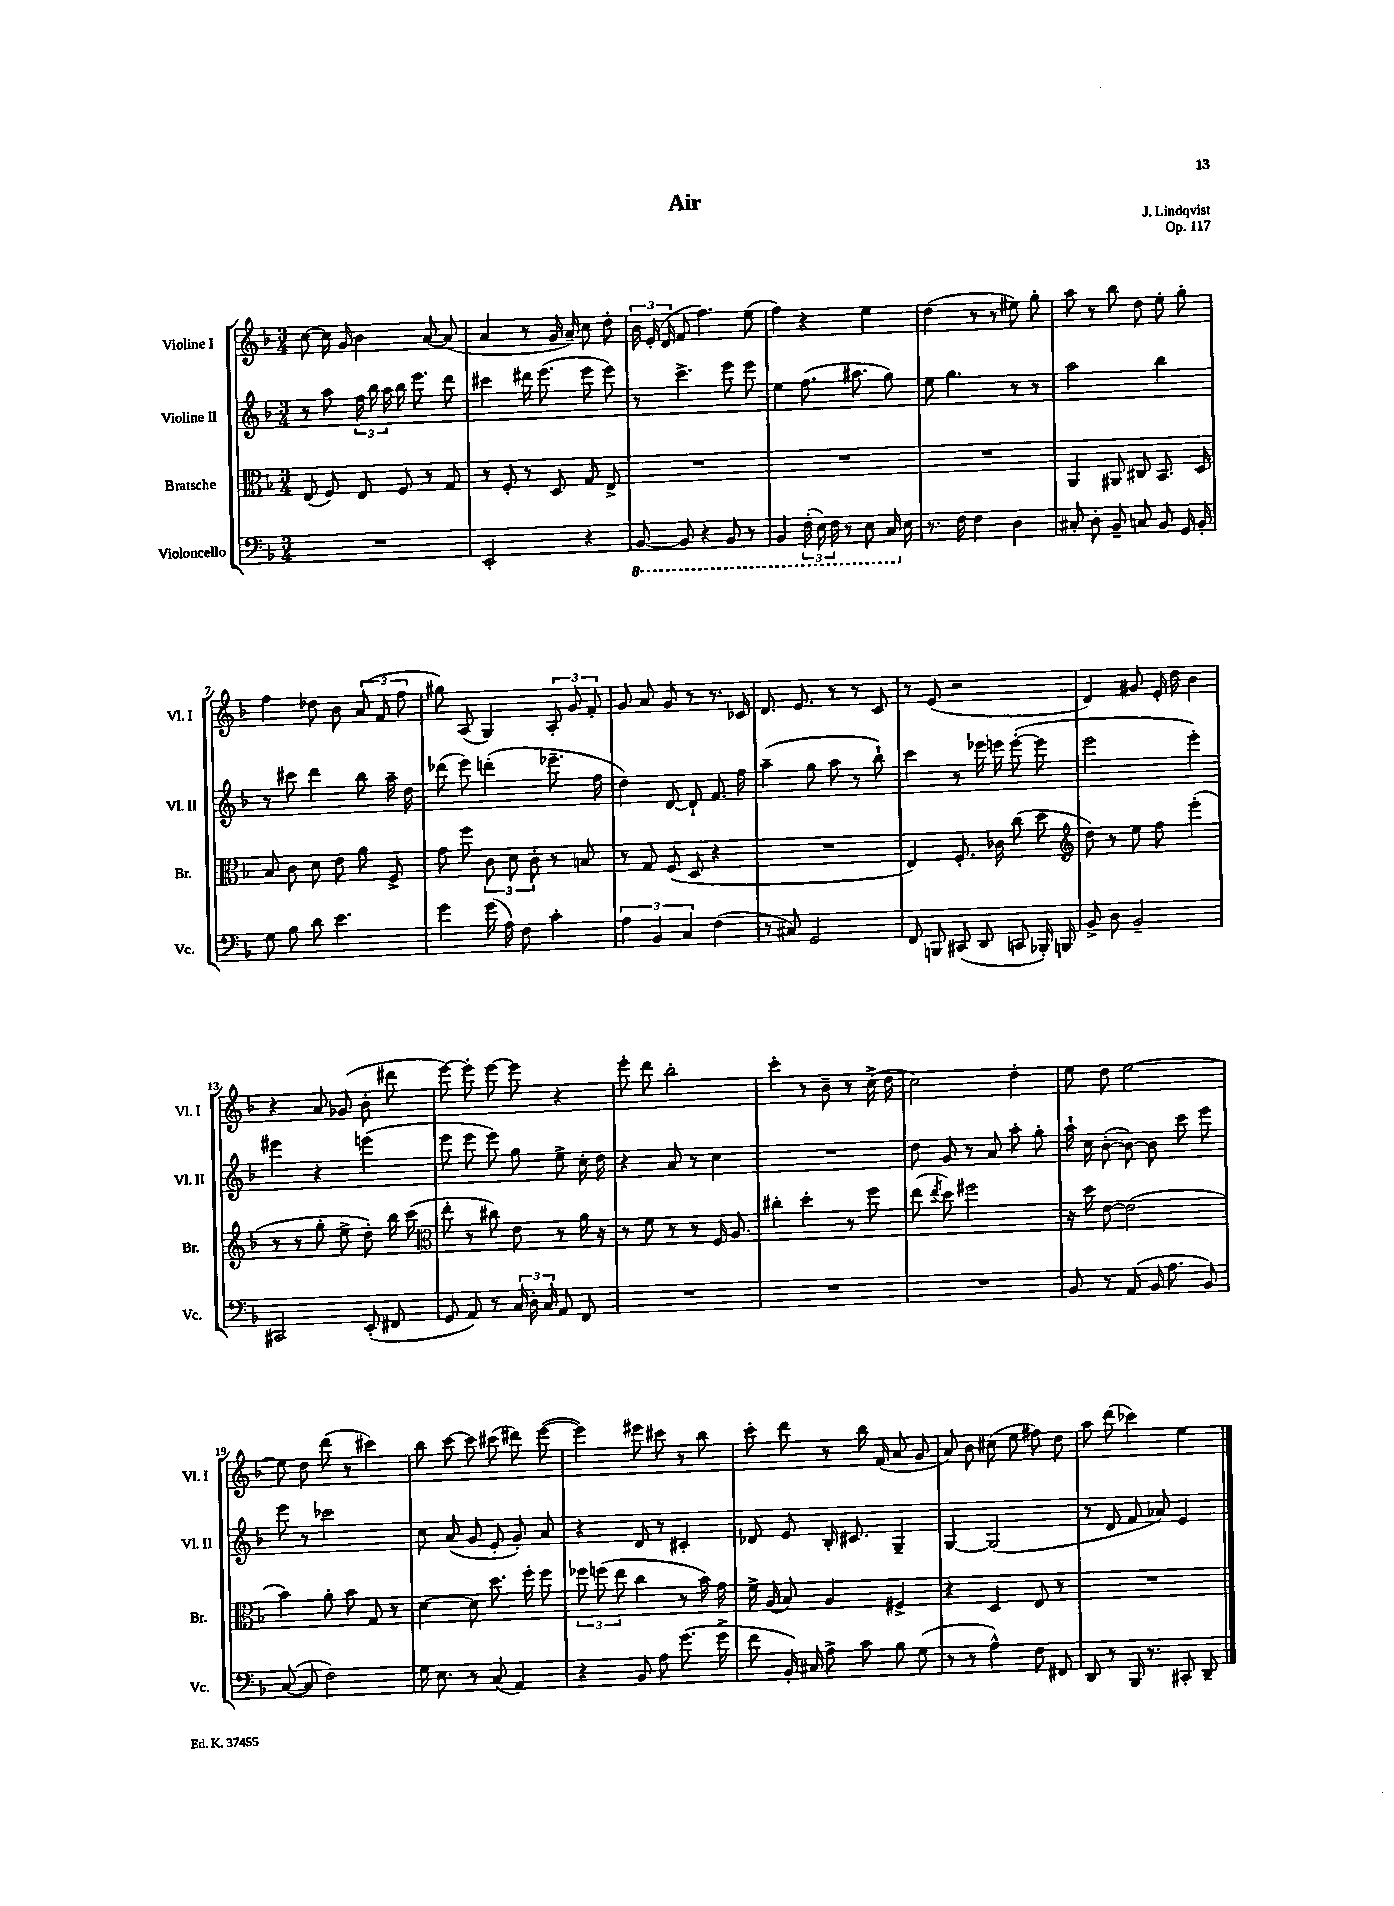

**kern	**kern	**kern	**kern
*staff4	*staff3	*staff2	*staff1
*clefF4	*clefC3	*clefG2	*clefG2
*k[b-]	*k[b-]	*k[b-]	*k[b-]
*M3/4	*M3/4	*M3/4	*M3/4
2.r	(8E	8r	[8cc
.	8F)	8aa	16cc]
.	.	.	16g
.	8E	24ff	4b-
.	.	24bb-	.
.	.	24aa	.
.	8F	16bb-	.
.	.	8.eee	.
.	8r	.	[8a
.	8G	8ddd	(8a]
=	=	=	=
2EE'	8r	4ccc#	4a
.	8F'	.	.
.	8r	16ddd#	8r
.	.	(8.eee	.
.	8D	.	16g
.	.	.	16a~)
4r	8G	8eee	8cc
.	8E^	8eee)	8dd'
=	=	=	=
[8BBB-	2.r	8r	24b-
.	.	.	(24e'
.	.	.	24d
8BBB-]	.	4.ccc^	8f
4r	.	.	4.ff)
8BBB-	.	8eee	.
8r	.	8eee	(8ee
=	=	=	=
4BBB-	2.r	4ee	4ff)
(24FF'	.	(8.ff	4r
24EE)	.	.	.
24FF	.	.	.
8r	.	.	.
.	.	8.aa#	.
8EE	.	.	4ee
16CC	.	8gg)	.
16E	.	.	.
=	=	=	=
8.r	2.r	8ee	(4dd
.	.	4.gg	.
16F	.	.	.
4F	.	.	8r
.	.	.	8r
4D	.	8r	8ee#)
.	.	8r	8gg'
=	=	=	=
8C#'	4AA	2aa	8aa
8D'	.	.	8r
8BB-~	8AA#	.	8bb-
8C	8C#	.	8dd
8BB-	8.BB-	4bb-	8ee'
16GG	.	.	8gg'
16BB-'	16D	.	.
=	=	=	=
8G	8B-	8r	4ff
8B-	8c	8ccc#	.
8d	8d	4ddd	8dd-
4.e	8e	.	8b-
.	8a	8bb-	(12a
.	.	.	12f
.	8F^	16aa~	.
.	.	.	12ff
.	.	16dd	.
=	=	=	=
4g	8g	(8ddd-	8gg#)
.	8ff	8eee)	(8A
(16g	12c	(4ddd'	4G)
16A)	.	.	.
.	12d	.	.
8F	.	.	.
.	12c'	.	.
4c'	8r	8.eee-~	12A'
.	.	.	12g
.	8B	.	.
.	.	.	12f'
.	.	16ff	.
=	=	=	=
6A	8r	4dd)	8g
.	8G	.	8a
6BB-	.	.	.
.	(8F	[8d	8g
6C	.	.	.
.	8D	8d`]	8r
(4F	4r	8.f	8.r
.	.	16ff	16c-
=	=	=	=
8r	2.r	(4aa~	8.d
8C#)	.	.	.
.	.	.	8.e
2GG	.	8gg	.
.	.	8aa	8r
.	.	8r	8r
.	.	8bb-`)	8c
=	=	=	=
8FF	4E)	4ccc	8r
8BBB	.	.	(8e
(8CC#	8.F'	8r	2r
8DD	.	16eee-	.
.	16c-	16eee	.
8CC	(8cc	([8eee'	.
16BBB-')	8dd	8eee]	.
16BBB	.	.	.
=	=	=	=
*	*clefG2	*	*
8BB-^	8dd)	2eee	4d)
8D	8r	.	.
2BB-~	8ee	.	8g#
.	8ff	.	16e'
.	.	.	16dd
.	(4eee'	4eee')	4b-
=	=	=	=
2CC#	8r	4eee#	4r
.	8r	.	.
.	8gg'	4r	8a
.	8ee^	.	(8g-
(8EE'	8dd')	(4eee	8b-'
8FF#	16bb-	.	8ddd#
.	(16ccc	.	.
=	=	=	=
*	*clefC3	*	*
8GG	8ee'	8eee	[8eee)
8AA)	8r	8eee	8eee']
8r	8cc#)	8eee)	[8eee
24C	8e	8gg	8eee]
24D'	.	.	.
24C	.	.	.
8AA	8r	8ee^	4r
8FF	16a	16cc'	.
.	16r	16dd	.
=	=	=	=
2.r	8r	4r	8eee'
.	8f	.	8ddd
.	8r	8a	2bb-'
.	8r	8r	.
.	16F	4cc	.
.	8.A	.	.
=	=	=	=
2.r	4cc#'	2.r	4ccc'
.	4dd'	.	8r
.	.	.	8b-~
.	8r	.	8r
.	8ff	.	(16cc^
.	.	.	16dd
=	=	=	=
2.r	(8ee	8dd	2cc)
.	8qee	.	.
.	8dd)	8g	.
.	2ff#	8r	.
.	.	8a	.
.	.	8aa'	4dd'
.	.	8gg'	.
=	=	=	=
8BB-	16r	16aa`	8ee
.	16dd	16cc	.
8r	[8e	([8b-'	8dd
(8AA	(2e]	8b-_)	[2ee
16BB-	.	8b-]	.
8.A	.	.	.
.	.	8ccc	.
8BB-)	.	8eee	.
=	=	=	=
([8C	4b-)	8eee	8ee]
8C]	.	8r	8dd
2F)	8a'	2ccc-	(8ddd
.	8b-	.	8r
.	8G	.	4ccc#)
.	8r	.	.
=	=	=	=
16G	[4d	8cc	8bb-
8.E	.	.	.
.	.	(8a	[8ccc
8r	8d]	8g	8ccc]
(8C	8.dd	8e'	(8ccc#
4AA)	.	8g')	8ddd#)
.	16ff'	.	.
.	8ff	8a	([8eee
=	=	=	=
4r	12ff-	4r	4eee])
.	(12ff	.	.
.	12ee	.	.
8BB-	4cc	8d	8eee#
8A	.	8r	8ccc#
(8.g	8r	4c#'	8r
.	16b-)	.	8bb-
16g^	16g	.	.
=	=	=	=
8f	16f^	8d-	8ccc'
.	(16A	.	.
16BB-')	8B-)	8e	8ddd
16C#	.	.	.
8A^	4A	16B-'	8r
.	.	8.c#	.
8c	.	.	16bb-
.	.	.	(16f
8B-	4F#^	4G~	8a
(8G	.	.	8g
=	=	=	=
8r	4r	[4G	8a)
8r	.	.	8b-
4A^^)	4D	(2G]	(8cc#
.	.	.	8ee
8F	8E	.	8ff#)
8FF#	8r	.	8dd
=	=	=	=
8DD	2.r	8r	8aa
8r	.	8d	(8ddd
16BBB-	.	8f	4ccc-)
8.r	.	.	.
.	.	8a-)	.
8CC#'	.	4e	4ee
8DD~	.	.	.
==	==	==	==
*-	*-	*-	*-
